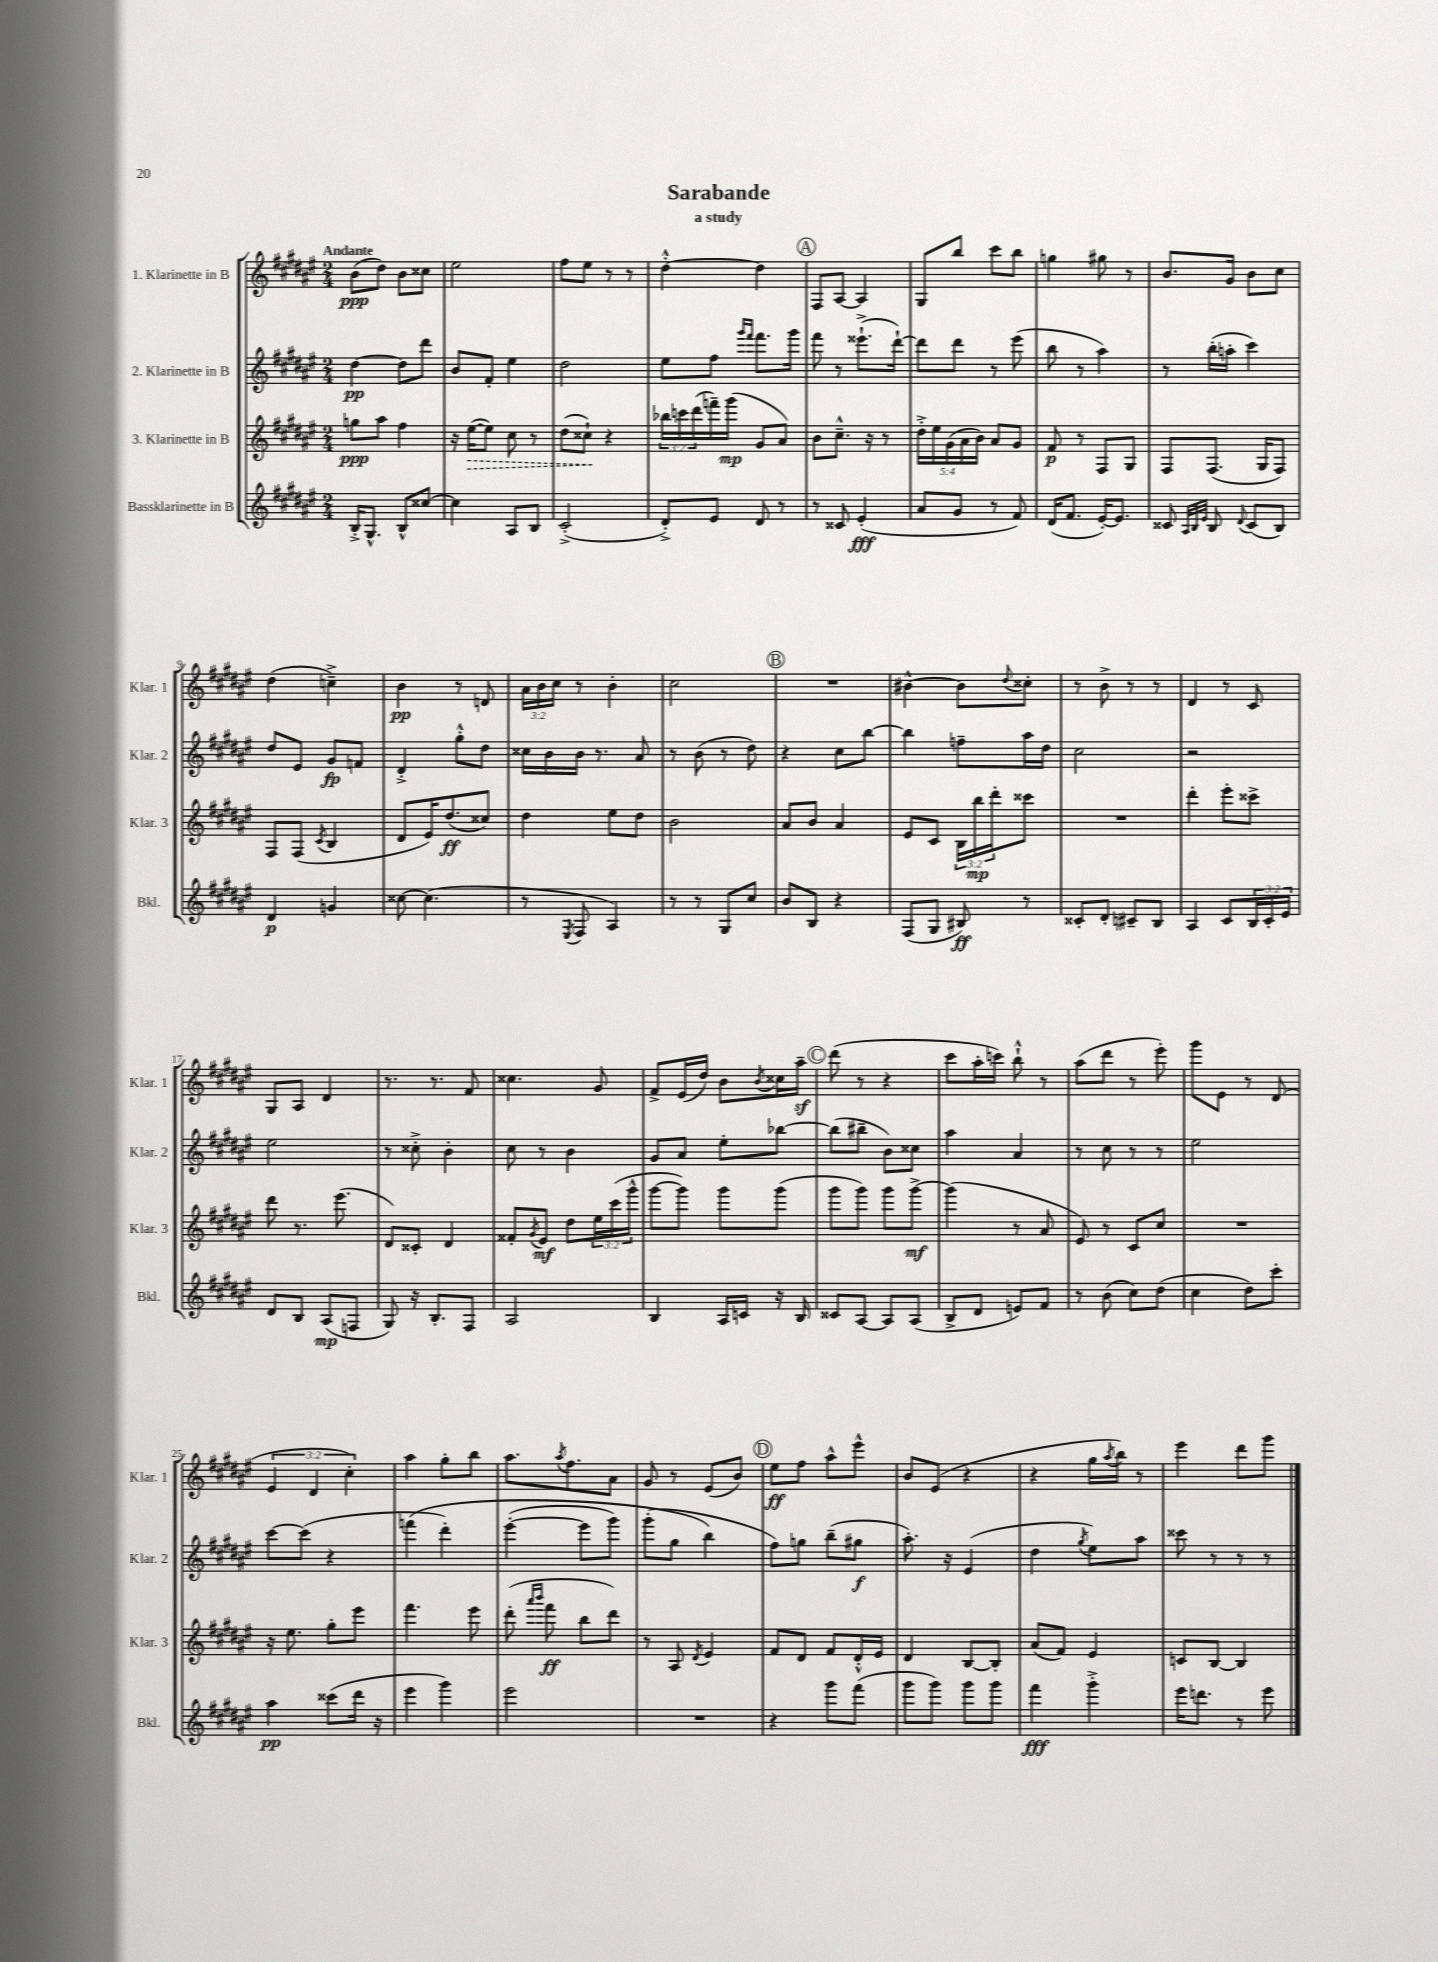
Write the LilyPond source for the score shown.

\header { title = "Sarabande" subtitle = "a study" }
<<
\new StaffGroup <<
\new Staff = "s0" \with { instrumentName = "1. Klarinette in B" shortInstrumentName = "Klar. 1" } {
    \clef treble \key fis \major \numericTimeSignature \time 2/4 \override Staff.TupletNumber.text = #tuplet-number::calc-fraction-text \tempo "Andante"
    b'8\ppp( dis''8) b'8 cisis''8 |
    eis''2 |
    fis''8 eis''8 r8 r8 |
    dis''4~-.-^ dis''4 |
    \mark \markup { \circle "A" } fis8 ais8~ ais4 |
    gis8 b''8 cis'''8 b''8 |
    g''4 gis''8 r8 |
    b'8. gis'16 b'8 cis''8 |
    dis''4( c''4--->) |
    b'4\pp r8 d'8 |
    \tuplet 3/2 { ais'16 b'16 cis''16 } r8 b'4-. |
    cis''2 |
    \mark \markup { \circle "B" } R2 |
    bis'4~-^ bis'8 \appoggiatura { dis''8 } cisis''8-. |
    r8 b'8-> r8 r8 |
    dis'4 r8 cis'8 |
    gis8 ais8 dis'4 |
    r8. r8. fis'8 |
    cisis''4. gis'8 |
    fis'8-> eis'16( dis''16) b'8 \acciaccatura { b'8 } cisis''16 ais''16--\sf |
    \mark \markup { \circle "C" } dis'''8( r8 r4 |
    cis'''8 ais''16-. c'''16) b''8-!-^ r8 |
    ais''8( dis'''8 r8 eis'''8-.) |
    gis'''8 eis'8 r8 dis'8( |
    \tuplet 3/2 { eis'4 dis'4 cis''4-.) } |
    ais''4 gis''8-. b''8 |
    ais''8. \acciaccatura { ais''8 } fis''8. ais'8 |
    gis'8 r8 eis'8( b'8) |
    \mark \markup { \circle "D" } eis''8\ff fis''8 ais''8-^ eis'''8-^ |
    b'8 eis'8( r4 |
    r4 gis''16 \acciaccatura { ais''8 } b''16) r8 |
    eis'''4 dis'''8 gis'''8 \bar "|." |
}
\new Staff = "s1" \with { instrumentName = "2. Klarinette in B" shortInstrumentName = "Klar. 2" } {
    \clef treble \key fis \major \numericTimeSignature \time 2/4
    dis''4~\pp dis''8 dis'''8 |
    b'8 fis'8-. eis''4 |
    dis''2 |
    eis''8 fis''8 \grace { gis'''16 fis'''16 } fis'''8. gis'''16 |
    \mark \markup { \circle "A" } fis'''8 r8 eisis'''8.-!->( dis'''16~-!) |
    dis'''8 dis'''8 r8 eis'''8( |
    b''8 r8 ais''4) |
    r8 b''16-.( a''16-. cis'''4) |
    dis''8 eis'8 gis'8\fp f'8 |
    dis'4-.-> gis''8-.-^ dis''8 |
    cisis''16 b'16 b'16 r8. ais'8 |
    r8 b'8( r8 dis''8) |
    \mark \markup { \circle "B" } r4 cis''8 b''8~ |
    b''4 f''8-- ais''16 dis''16 |
    cis''2 |
    r2 |
    eis''2 |
    r8 cisis''8-.-> b'4-. |
    cis''8 r8 b'4 |
    gis'8 ais'8 eis''8-. bes''8~ |
    \mark \markup { \circle "C" } bes''8( bis''8-- b'8) cisis''8 |
    ais''4 ais'4 |
    r8 cis''8 r8 r8 |
    eis''2 |
    cis'''8~ cis'''8( r4 |
    f'''4\( dis'''4-.) |
    eis'''4~-.( eis'''8 gis'''8) |
    gis'''8-.( gis''8 b''4\) |
    \mark \markup { \circle "D" } fis''8) g''8 b''8--( gis''8\f |
    ais''8.-.) r16 eis'4( |
    dis''4 \acciaccatura { gis''8 } eis''8) ais''8 |
    cisis'''8 r8 r8 r8 \bar "|." |
}
\new Staff = "s2" \with { instrumentName = "3. Klarinette in B" shortInstrumentName = "Klar. 3" } {
    \clef treble \key fis \major \numericTimeSignature \time 2/4 \override Staff.TupletNumber.text = #tuplet-number::calc-fraction-text
    g''8\ppp ais''8 fis''4 |
    r16 \once \override Hairpin.style = #'dashed-line eis''16~\>( eis''8) cis''8 r8 |
    dis''8( cisis''8-!\!) r4 |
    \tuplet 3/2 { bes''16 c'''16 dis'''16( } f'''16--) gis'''16\mp( gis'8 ais'8) |
    \mark \markup { \circle "A" } b'8 cis''8.---^ r16 r8 |
    \tuplet 5/4 { dis''16-.-> eis''16 gis'16( ais'16 b'16) } ais'8 gis'8 |
    fis'8\p r8 fis8 gis8 |
    fis8 fis8.( gis16 fis8) |
    fis8 fis8( \acciaccatura { cis'8 } b4 |
    dis'8 eis'16) dis''8.\ff( cisis''8) |
    dis''4 eis''8 dis''8 |
    b'2 |
    \mark \markup { \circle "B" } ais'8 b'8 ais'4 |
    eis'8 cis'8 \tuplet 3/2 { b16 b''16\mp dis'''16-. } cisis'''8 |
    R2 |
    dis'''4-. eis'''8-. cisis'''8-> |
    dis'''8 r8. eis'''8.( |
    dis'8) cisis'8-. dis'4 |
    fisis'8-. \acciaccatura { gis'8 } eis'8\mf dis''8 \tuplet 3/2 { eis''16 cis'''16( gis'''16-^ } |
    gis'''8~ gis'''8) gis'''8 gis'''8( |
    \mark \markup { \circle "C" } gis'''8 gis'''8) gis'''8 gis'''8~->\mf |
    gis'''4( r8 ais'8 |
    eis'8) r8 cis'8 cis''8 |
    R2 |
    r16 eis''8. gis''8-. eis'''8 |
    fis'''4. eis'''8 |
    dis'''8-.( \grace { ais'''16 b'''16 } fis'''8\ff b''8 dis'''8) |
    r8 ais8 \acciaccatura { dis'8 } eis'4 |
    \mark \markup { \circle "D" } fis'8 dis'8 fis'8 dis'16-.-^ eis'16 |
    dis'4 b8~ b8-. |
    ais'8( fis'8) eis'4 |
    c'8 b8~ b4 \bar "|." |
}
\new Staff = "s3" \with { instrumentName = "Bassklarinette in B" shortInstrumentName = "Bkl." } {
    \clef treble \key fis \major \numericTimeSignature \time 2/4 \override Staff.TupletNumber.text = #tuplet-number::calc-fraction-text
    b16-.-> gis8.-^ b8-^ cisis''8~ |
    cisis''4 ais8 b8 |
    cis'2-.->( |
    dis'8-.->) eis'8 dis'8 r8 |
    \mark \markup { \circle "A" } r8 cisis'8 eis'4-.\fff( |
    ais'8 gis'8 r8 fis'8) |
    dis'16( fis'8. eis'16~-.) eis'8. |
    cisis'8 \grace { ais32 b32 eis'32 } b8 \appoggiatura { dis'8 } cisis'8( b8) |
    dis'4\p g'4 |
    cisis''8~ cisis''4.( |
    r8 \acciaccatura { eis8 } fis8 ais4) |
    r8 r8 gis8 cis''8 |
    \mark \markup { \circle "B" } b'8 b8 r4 |
    fis8( gis8 bis8\ff) r8 |
    cisis'8-. dis'8-. cis'8-- b8 |
    ais4 cis'8 \tuplet 3/2 { b16 cis'16-. eis'16 } |
    dis'8 b8 ais8\mp( f8 |
    gis8) r16 b8.-. fis8 |
    ais2 |
    b4 ais16 c'16 r16 b16 |
    \mark \markup { \circle "C" } cisis'8 ais8~ ais8 ais8( |
    b8-> dis'8 e'8) fis'8 |
    r8 b'8( cis''8) dis''8( |
    cis''4 dis''8) cis'''8-. |
    ais''4\pp cisis'''8( dis'''16 r16 |
    eis'''4 gis'''4) |
    eis'''2 |
    R2 |
    \mark \markup { \circle "D" } r4 gis'''8 fis'''8( |
    gis'''8 gis'''8) gis'''8 gis'''8 |
    fis'''4\fff gis'''4-.-> |
    eis'''16 d'''8. r8 eis'''8 \bar "|." |
}
>>
>>
